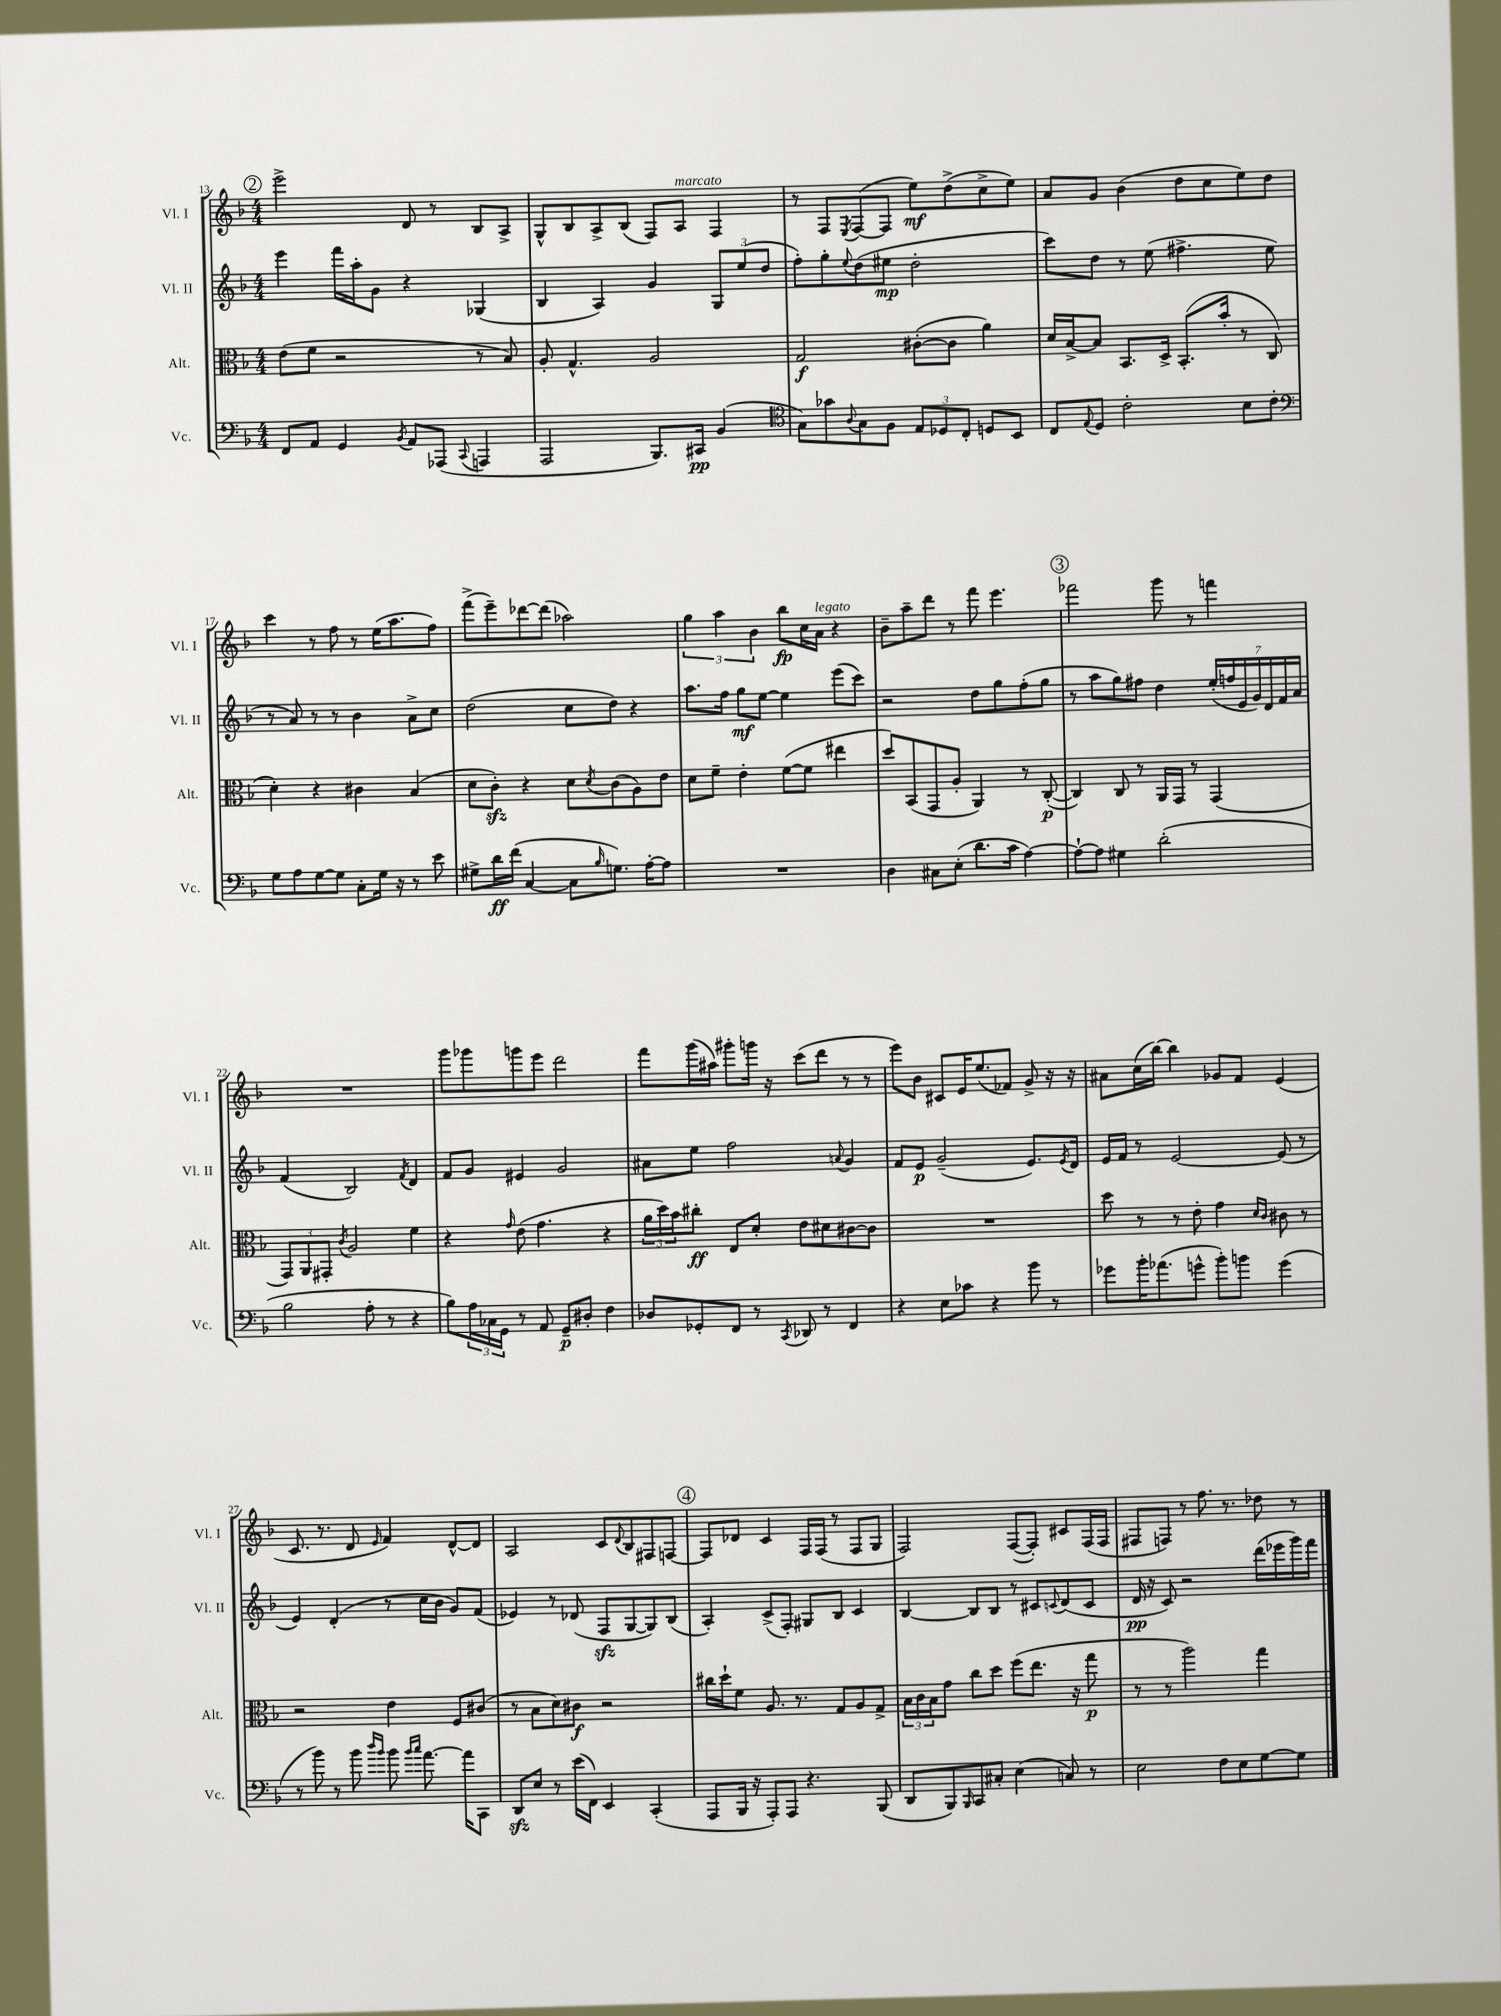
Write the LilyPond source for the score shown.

<<
\new StaffGroup <<
\new Staff = "s0" \with { instrumentName = "Vl. I" shortInstrumentName = "Vl. I" } {
    \clef treble \key f \major \numericTimeSignature \time 4/4
    \mark \markup { \circle "2" } e'''2-> d'8 r8 bes8 a8-> |
    g8-^ bes8 a8-> bes8( f8) a8^\markup { \italic "marcato" } f4 |
    r8 f8 \acciaccatura { e8 } f8~( f8 e''8\mf) d''8->( c''8-> e''8) |
    a'8 g'8 bes'4( d''8 c''8 e''8) d''8 |
    c'''4 r8 f''8 r8 e''16( a''8. f''8) |
    f'''8->( e'''8--) des'''8~ des'''8( aes''2) |
    \tuplet 3/2 { g''4 a''4 bes'4 } bes''8\fp c''16 a'16^\markup { \italic "legato" } r4 |
    bes'8-- a''8-- d'''8 r8 f'''8 e'''4. |
    \mark \markup { \circle "3" } fes'''2 g'''8 r8 f'''4 |
    R1 |
    g'''8 ges'''8 g'''8 e'''8 d'''2 |
    f'''8 g'''16( ais''16) gis'''8-. g'''16 r16 c'''8( d'''8 r8 r8 |
    e'''8) bes'8 cis'8 e'16 e''8.( fes'8) g'8-> r16 r16 |
    ais'8 c''16( bes''16~) bes''4 ges'8 f'8 e'4( |
    c'8. r8. d'8 \grace { e'16 } f'4) d'8~-^ d'8 |
    a2 c'8 \appoggiatura { d'8 } bes8 fis8 f8~ |
    \mark \markup { \circle "4" } f8 des'8 c'4 f16 f16( r8 f8 g8 |
    f2) f8~( f8-.) cis'8 f16( f16 |
    fis8 f8) r8 f''8. r8. des''8 r8 \bar "|." |
}
\new Staff = "s1" \with { instrumentName = "Vl. II" shortInstrumentName = "Vl. II" } {
    \clef treble \key f \major \numericTimeSignature \time 4/4
    \mark \markup { \circle "2" } e'''4 f'''16 a''16-. g'8 r4 ges4( |
    bes4 a4) g'4 \tuplet 3/2 { g8 e''8( d''8 } |
    f''8-.) g''8-. \appoggiatura { e''8 } d''8( eis''8\mp d''2-. |
    c'''8) d''8 r8 e''8( fis''4.-> e''8 |
    r8 a'8) r8 r8 bes'4 a'8-> c''8 |
    d''2( c''8 d''8) r4 |
    a''8. f''16 g''8\mf e''8~ e''4 e'''8( c'''8) |
    r2 d''8 g''8 f''8-.( g''8 |
    \mark \markup { \circle "3" } r8 a''8 g''8) fis''8 d''4 \tuplet 7/4 { e''16-.( f''16 e'16 g'16) d'16 f'16 a'16 } |
    f'4( bes2) \acciaccatura { f'8 } d'4 |
    f'8 g'8 eis'4 g'2 |
    ais'8 e''8 f''2 \appoggiatura { a'8 } g'4 |
    f'8 e'8\p g'2--( e'8.) \acciaccatura { e'8 } d'16 |
    e'16 f'16 r8 e'2~ e'8( r8 |
    e'4) d'4-.( r8 c''16 bes'16 g'8) f'8( |
    ees'4) r8 des'8( f8\sfz g8~ g8) bes8( |
    \mark \markup { \circle "4" } a4-.) c'8->( f8-.) gis8 bes8 c'4 |
    bes4~ bes8 bes8 r8 cis'8 \appoggiatura { c'8 } d'8( c'8 |
    d'16\pp r16 c'8) r2 d'''16( ees'''16 g'''16) f'''16 \bar "|." |
}
\new Staff = "s2" \with { instrumentName = "Alt." shortInstrumentName = "Alt." } {
    \clef alto \key f \major \numericTimeSignature \time 4/4
    \mark \markup { \circle "2" } e'8( f'8 r2 r8 bes8) |
    a8-. g4.-^ a2 |
    g2\f cis'8~-.( cis'8 a'4) |
    d'16 bes16~-> bes8 bes,8. d16-> bes,8.-.( bes'16-. r8 c8 |
    d'4-.) r4 cis'4 bes4( |
    d'8 c'8-.\sfz) r4 d'8 \acciaccatura { d'8 } c'8( a8) e'8 |
    d'8 f'8-- e'4-. f'8~( f'8 eis''4 |
    d''8) bes,8( g,8 a8-. a,4) r8 c8~-.\p( |
    \mark \markup { \circle "3" } c4) c8 r8 a,16 g,16 r8 g,4( |
    \tuplet 3/2 { g,8) a,8 gis,8-. } \acciaccatura { c'8 } a2 f'4 |
    r4 \grace { g'16 } e'8( g'4. r4 |
    \tuplet 3/2 { a'16 d''16) bes'16 } cis''8-.\ff e8 d'8-. e'8 dis'8 cis'8~ cis'8 |
    R1 |
    d''8 r8 r8 e'8-. g'4 \grace { d'16 c'16 } cis'8 r8 |
    r2 e'4 f8 cis'8( |
    r8 bes8 d'8) cis'8\f r2 |
    \mark \markup { \circle "4" } cis''16 d''16-! f'8 a8. r8. g8 a8 g8-> |
    \tuplet 3/2 { bes16 c'16 bes16 } g'8 c''8 d''8 f''8( e''8. r16 g''8\p |
    r8 r8 a''2) g''4 \bar "|." |
}
\new Staff = "s3" \with { instrumentName = "Vc." shortInstrumentName = "Vc." } {
    \clef bass \key f \major \numericTimeSignature \time 4/4
    \mark \markup { \circle "2" } f,8 a,8 g,4 \acciaccatura { bes,8 } a,8 aes,,8( \appoggiatura { c,8 } a,,4 |
    a,,2 bes,,8.) cis,16\pp bes,4( |
    \clef tenor g8) ges'8 \appoggiatura { a8 } g8 f8 \tuplet 3/2 { e8 des8 c8-. } d8 bes,8 |
    c8 \appoggiatura { e8 } d8 c'2-. bes8 c'8-. |
    \clef bass g8 a8 g8~ g8 c8-. g16 r16 r8 e'8 |
    gis8-> d'16\ff f'16( c4~ c8 \grace { bes16 } g8.) a16~-. a8 |
    R1 |
    d4 cis8 e8-.( d'8. c'16 a4~) |
    \mark \markup { \circle "3" } a8~-! a8 gis4 d'2-.( |
    bes2 a8-. r8 r4 |
    bes8) \tuplet 3/2 { a16 ces16 g,16 } r8 a,8 g,8--\p dis8-. f4 |
    des8 ges,8-. f,8 r8 \acciaccatura { c,8 } des,8 r8 f,4 |
    r4 e8 ces'8 r4 bes'8 r8 |
    ges'8 bes'16-. aes'8.( g'8-^ bes'8-.) b'8 g'4( |
    r8 bes'8) r8 bes'8 \grace { d''16 bes'16 } bes'8 \grace { bes'16 c''16 } a'8.~ a'16 c,8 |
    d,8\sfz e8 r8 e'16( f,16) e,4 c,4-.( |
    \mark \markup { \circle "4" } a,,8 bes,,16 r16 a,,8-.) a,,8 r4. bes,,8( |
    d,8 bes,,8) \grace { bes,,16 } c,8 cis8-. e4( c8) r8 |
    e2 f8 e8 g8~ g8 \bar "|." |
}
>>
>>
\layout { \context { \Score currentBarNumber = #13 } }
